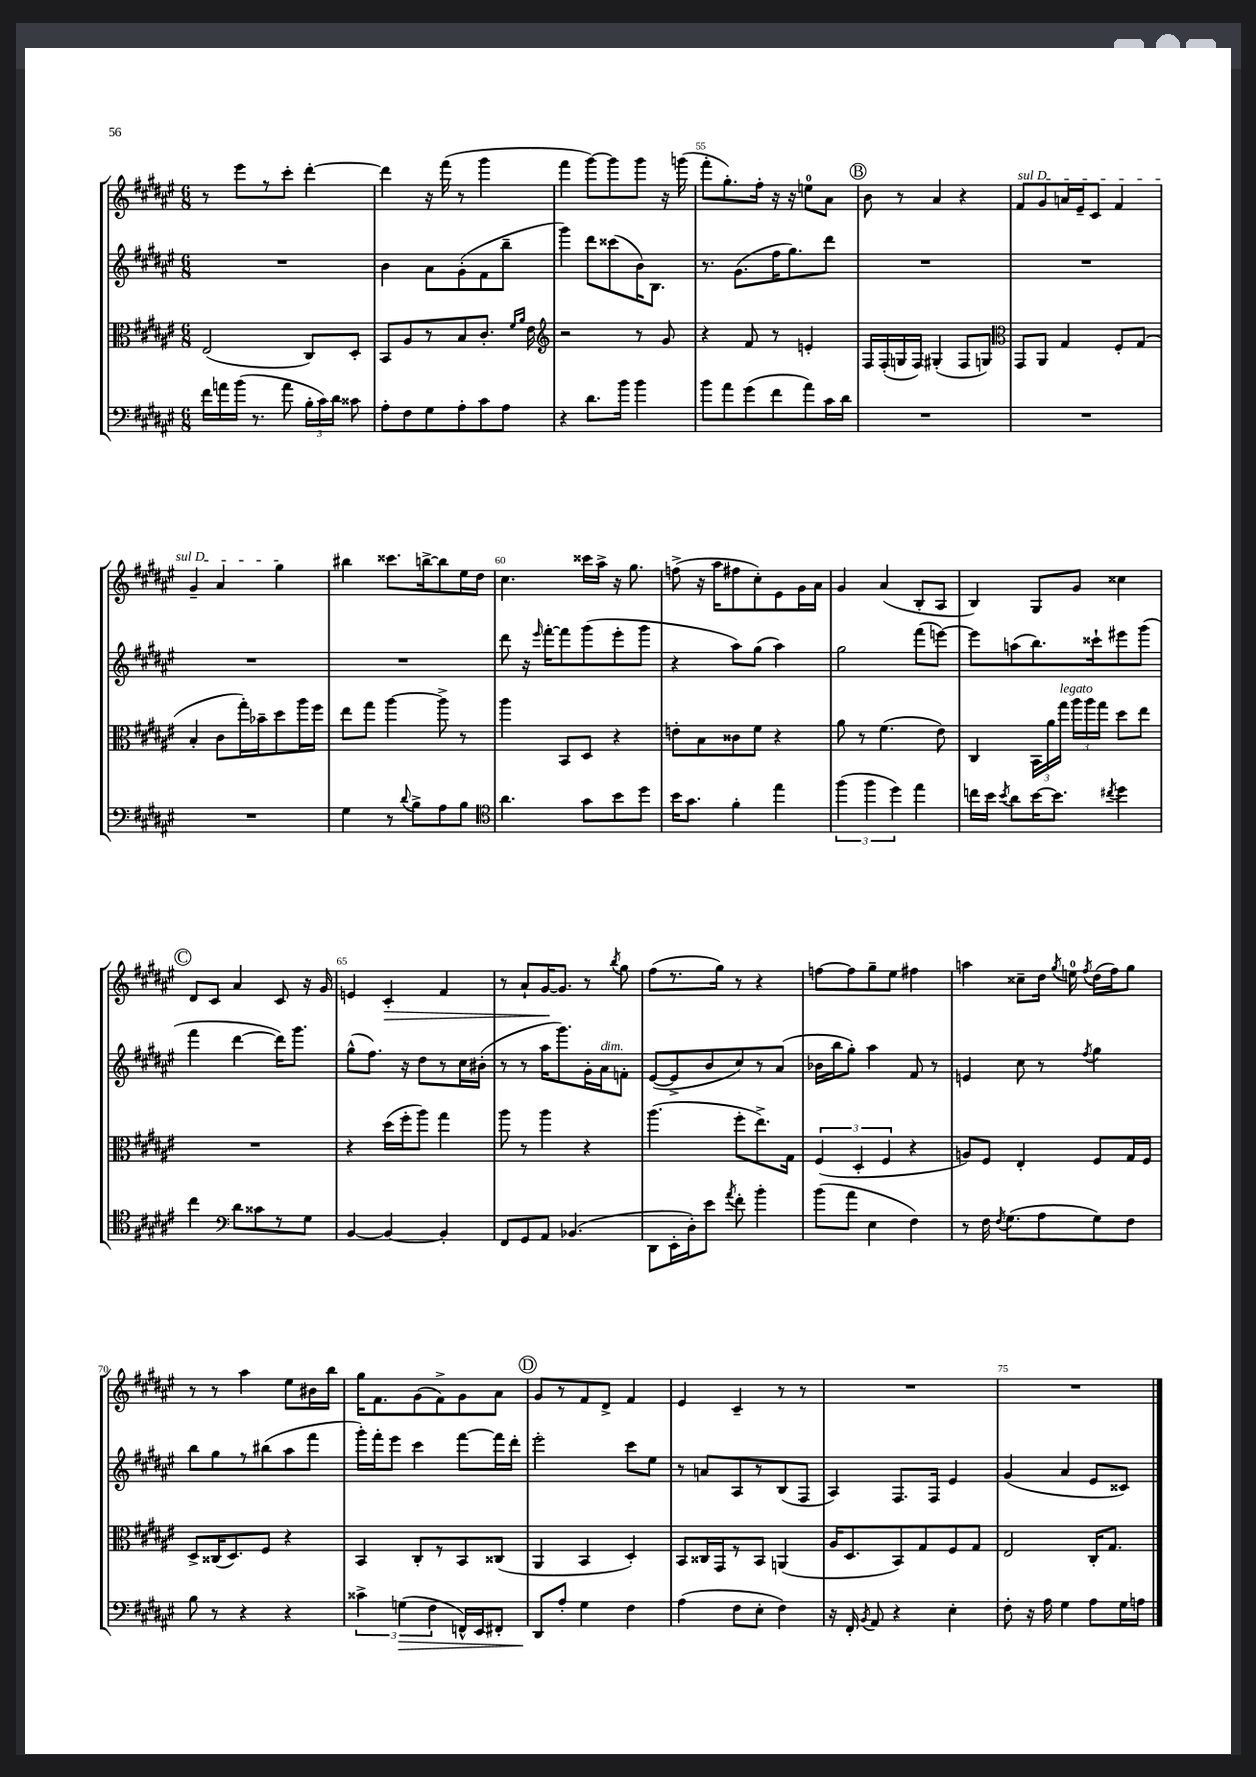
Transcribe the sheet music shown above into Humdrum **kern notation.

**kern	**kern	**kern	**kern
*staff4	*staff3	*staff2	*staff1
*clefF4	*clefC3	*clefG2	*clefG2
*k[f#c#g#d#a#e#]	*k[f#c#g#d#a#e#]	*k[f#c#g#d#a#e#]	*k[f#c#g#d#a#e#]
*M6/8	*M6/8	*M6/8	*M6/8
16f#	(2E#	2.r	8r
16a	.	.	.
(16b	.	.	8eee#
8.r	.	.	.
.	.	.	8r
8a	.	.	8ccc#'
24B'	8C#)	.	[4ddd#'
24c#)	.	.	.
24d#	.	.	.
8c##	8D#'	.	.
=	=	=	=
8A#'	8BB	4b	4ddd#]
8F#	8A#	.	.
8G#	8r	8a#	16r
.	.	.	(16fff#
8A#'	8B	(8g#'	8r
8c#	8.c#'	8f#	4ggg#
8A#	.	8bb~	.
.	16qqf#	.	.
.	16qqa#	.	.
.	16e#	.	.
=	=	=	=
*	*clefG2	*	*
4r	2r	4ggg#)	4fff#
8.d#	.	8ddd#	[8ggg#)
.	.	(8ccc##	8ggg#]
16b	.	.	.
4b	8r	16b)	8ggg#
.	.	8.B	.
.	8g#	.	16r
.	.	.	(16ggg
=	=	=	=
8b	4r	8.r	8fff#'
8a#	.	.	8.gg#')
.	.	(8.g#	.
(8g#	8f#	.	.
.	.	.	16ff#'
8f#	8r	16ff#	16r
.	.	8.gg#)	16r
8a#)	4e'	.	8ee
16c#	.	8ddd#	8a#
16d#	.	.	.
=	=	=	=
2.r	16F#	2.r	8b
.	(16F#'	.	.
.	16G	.	8r
.	16F#)	.	.
.	(4G#'	.	4a#
.	8F#	.	4r
.	8G)	.	.
=	=	=	=
*	*clefC3	*	*
2.r	8GG#	2.r	8f#
.	8AA#	.	8g#
.	4G#	.	16a
.	.	.	16e#~
.	.	.	8c#
.	8F#'	.	4f#
.	(8G#	.	.
=	=	=	=
2.r	4B'	2.r	4g#~
.	8c#	.	4a#
.	16gg#')	.	.
.	16b-~	.	.
.	8dd#	.	4gg#
.	16aa#	.	.
.	16ff#	.	.
=	=	=	=
4G#	8ee#	2.r	4bb#
.	8gg#	.	.
8r	[4aa#	.	8.ccc##
8qqd#	.	.	.
8B^	.	.	.
.	.	.	[16bb^
8A#	8aa#^]	.	8bb]
8B	8r	.	16ee#
.	.	.	16dd#
=	=	=	=
*clefC4	*	*	*
4.a#	4aa#	8ddd#	4.cc#
.	.	16r	.
.	.	16qqeee#	.
.	.	[16fff#'	.
.	8BB	8fff#]	.
8g#	8D#	(8ggg#	16ccc##
.	.	.	16aa#^
8b	4r	8eee#'	16r
.	.	.	8.gg#
8dd#	.	8ggg#	.
=	=	=	=
16b	8e'	4r	(8ff^
8.g#	.	.	.
.	8B	.	16r
.	.	.	16aa#
4f#'	8c##	8aa#)	8ff#
.	8f#	(8gg#	8cc#')
4ee#	4r	4aa#)	8e#
.	.	.	16g#
.	.	.	16a#
=	=	=	=
(6ff#	8a#	2gg#	4g#
.	8r	.	.
6ff#	.	.	.
.	(4.f#	.	(4a#
6dd#)	.	.	.
4ee#	.	(8fff#	8B'
.	8e#)	[8eee)	8A#
=	=	=	=
16cc	4C#	8eee]	4B)
16b	.	.	.
8qb	.	.	.
8a#	.	(8aa	.
[16b	24BB	8.bb)	8G#
.	24a#	.	.
8.b]	.	.	.
.	24gg#	.	.
.	24aa#	.	8g#
.	24aa#	.	.
.	.	16ccc##`	.
.	24gg#	.	.
8qcc#	.	.	.
4dd#	8dd#	8eee#	4cc##
.	8ee#	(8ggg#	.
=	=	=	=
4cc#	2.r	4fff#	8d#
.	.	.	8c#
*clefF4	*	*	*
8d#	.	[4ddd#	4a#
8c##	.	.	.
8r	.	16ddd#])	8c#
.	.	8.ggg#	.
8G#	.	.	16r
.	.	.	16g#
=	=	=	=
[4BB	4r	(8gg#^^	4e
.	.	8.ff#)	.
4BB_	(16dd#	.	4c#'
.	16ff#'	16r	.
.	8aa#)	8dd#	.
4BB']	4gg#	8r	4f#
.	.	16cc#	.
.	.	(16b#'	.
=	=	=	=
8FF#	8aa#	8r	8r
8GG#	8r	8r	8a#`
8AA#	4aa#	16aa#	[16g#
.	.	8.ggg#)	8.g#]
(4.BB-	.	.	.
.	4r	16g#'	8r
.	.	16a#	.
.	.	.	8qbb
.	.	8f'	8gg#
=	=	=	=
8DD#	(4.aa#	([8e#	(8ff#
16EE#'	.	8e#^]	8.r
16D#')	.	.	.
8e#	.	8b	.
.	.	.	16gg#)
8qa#	.	.	.
8f#'	8ff#'	8cc#)	8r
4b'	8.ee#^)	8r	4r
.	.	(8a#	.
.	16G#	.	.
=	=	=	=
(8b	(6F#	16b-	[8ff
.	.	16bb	.
8a#	.	8gg#')	8ff]
.	6D#'	.	.
4E#	.	4aa#	8gg#~
.	6F#	.	.
.	.	.	8ee#
4F#)	4r	8f#	4ff#
.	.	8r	.
=	=	=	=
8r	8A)	4e	4aa
16F#	8F#	.	.
8qF#	.	.	.
(8.G#	.	.	.
.	4E#'	8cc#	8cc##~
8A#	.	8r	16dd#
.	.	.	8qgg#
.	.	.	16ee
.	.	8qff#	8qff#
8G#)	8F#	4gg#	(16dd#
.	.	.	16ff#)
8F#	16G#	.	8gg#
.	16F#	.	.
=	=	=	=
8B	8D#^	8bb	8r
8r	(16C##	8gg#	8r
.	8.D#)	.	.
4r	.	8r	4aa#
.	8F#	(8bb#	.
4r	4r	8aa#	8ee#
.	.	8fff#	16b#
.	.	.	16bb
=	=	=	=
6c##^	4BB	16ggg#')	16gg#
.	.	16fff#'	8.f#
.	.	8eee#	.
(6G	.	.	.
.	8C#'	4ccc#	(8g#
6F#	.	.	.
.	8r	.	8f#^)
16FF^^)	8BB	[8fff#	8g#
16EE#	.	.	.
8FF#'	(8C##	16fff#]	8a#
.	.	16ddd#'	.
=	=	=	=
8DD#	4AA#	2eee#'	8g#
8A#'	.	.	8r
4G#	4BB	.	8f#
.	.	.	8d#^
4F#	4D#')	8ccc#	4f#
.	.	8ee#	.
=	=	=	=
(4A#	8BB	8r	4e#
.	16C##	8a	.
.	16GG#	.	.
8F#	8r	8A#	4c#~
8E#'	8BB	8r	.
4F#)	(4AA	(8B	8r
.	.	8F#	8r
=	=	=	=
16r	16A#	4A#)	2.r
16FF#'	8.D#	.	.
8qBB	.	.	.
8AA#	.	.	.
4r	8BB)	8.F#	.
.	8G#	.	.
.	.	16F#	.
4E#'	8F#	4e#	.
.	8G#	.	.
=	=	=	=
8F#'	2E#	(4g#	2.r
16r	.	.	.
16A#	.	.	.
4G#	.	4a#	.
8A#	16C#'	8e#	.
.	8.G#	.	.
16G#	.	8c##)	.
16A	.	.	.
==	==	==	==
*-	*-	*-	*-
